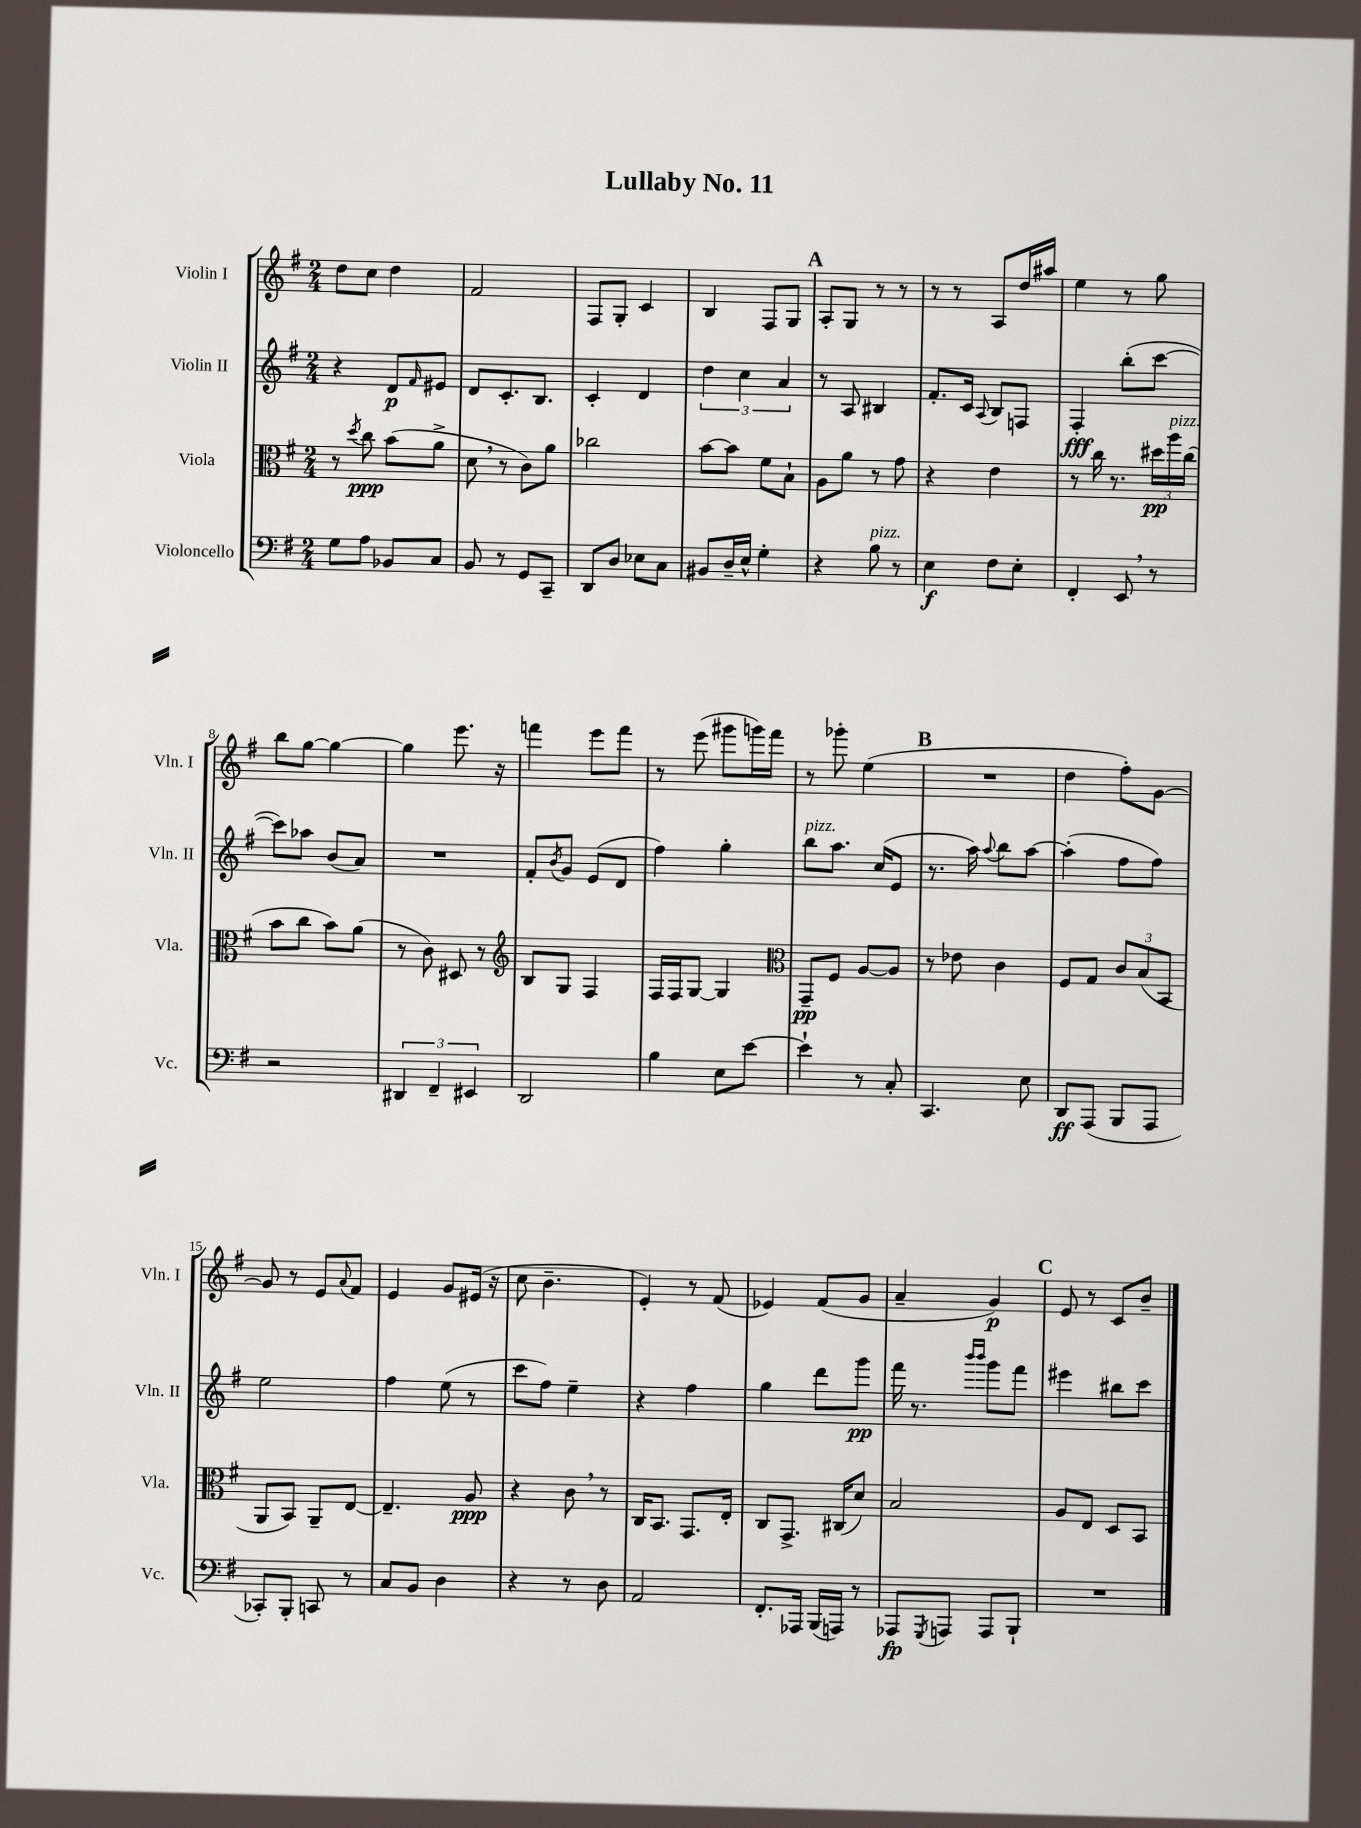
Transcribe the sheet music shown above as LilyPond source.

\header { title = "Lullaby No. 11" }
<<
\new StaffGroup <<
\new Staff = "s0" \with { instrumentName = "Violin I" shortInstrumentName = "Vln. I" } {
    \clef treble \key g \major \numericTimeSignature \time 2/4
    d''8 c''8 d''4 |
    fis'2 |
    fis8 g8-. c'4 |
    b4 fis8 g8 |
    \mark \markup { \bold "A" } a8-. g8 r8 r8 |
    r8 r8 a8 d''16 ais''16 |
    e''4 r8 g''8 |
    b''8 g''8~ g''4~ |
    g''4 e'''8. r16 |
    f'''4 e'''8 f'''8 |
    r8 e'''8( gis'''8 g'''16) fis'''16 |
    r8 ges'''8-. e''4( |
    \mark \markup { \bold "B" } R2 |
    d''4 fis''8-.) g'8~ |
    g'8 r8 e'8 \appoggiatura { a'8 } fis'8 |
    e'4 g'8 eis'16( r16 |
    c''8 b'4.-- |
    e'4-.) r8 fis'8( |
    ees'4) fis'8( g'8 |
    a'4-- g'4\p) |
    \mark \markup { \bold "C" } e'8 r8 c'8 b'8-- \bar "|." |
}
\new Staff = "s1" \with { instrumentName = "Violin II" shortInstrumentName = "Vln. II" } {
    \clef treble \key g \major \numericTimeSignature \time 2/4
    r4 d'8\p \grace { fis'16 } eis'8 |
    d'8 c'8.-. b8. |
    c'4-. d'4 |
    \tuplet 3/2 { d''4 c''4 a'4 } |
    \mark \markup { \bold "A" } r8 a8 bis4 |
    fis'8.-. c'16 \appoggiatura { a8 } b8 f8 |
    fis4-.\fff b''8-.( c'''8~ |
    c'''8) aes''8 b'8( a'8) |
    R2 |
    fis'8-. \acciaccatura { b'8 } g'8 e'8( d'8 |
    fis''4) g''4-. |
    b''8^\markup { \italic "pizz." } a''8. c''16( e'8 |
    \mark \markup { \bold "B" } r8. a''16) \appoggiatura { a''8 } b''8 a''8~ |
    a''4-.( fis''8 fis''8) |
    e''2 |
    fis''4 e''8( r8 |
    c'''8 fis''8) e''4-- |
    r4 fis''4 |
    g''4 d'''8 g'''8\pp |
    fis'''16 r8. \grace { b'''16 b'''16 } g'''8 fis'''8 |
    \mark \markup { \bold "C" } eis'''4 bis''8 c'''8 \bar "|." |
}
\new Staff = "s2" \with { instrumentName = "Viola" shortInstrumentName = "Vla." } {
    \clef alto \key g \major \numericTimeSignature \time 2/4
    r8 \acciaccatura { d''8 } c''8\ppp b'8( a'8-> |
    d'8 \breathe r8 c'8) a'8 |
    ces''2 |
    b'8~ b'8 fis'8 b8-! |
    \mark \markup { \bold "A" } a8 a'8 r8 g'8 |
    r4 e'4 |
    r8 c''16 r8. \tuplet 3/2 { dis''16\pp a''16^\markup { \italic "pizz." } c''16( } |
    b'8 c''8 b'8) a'8( |
    r8 c'8) dis8 r8 |
    \clef treble b8 g8 fis4 |
    fis16 fis16 g8~ g4 |
    \clef alto g,8--\pp fis8 a8~ a8 |
    \mark \markup { \bold "B" } r8 ees'8 c'4 |
    fis8 g8 \tuplet 3/2 { c'8 b8( b,8 } |
    a,8 b,8) a,8-- e8~ |
    e4.-- a8\ppp |
    r4 c'8 \breathe r8 |
    c16 b,8. g,8. e16-. |
    c8 g,8.-> cis16( d'8) |
    b2 |
    \mark \markup { \bold "C" } a8 e8 d8 b,8 \bar "|." |
}
\new Staff = "s3" \with { instrumentName = "Violoncello" shortInstrumentName = "Vc." } {
    \clef bass \key g \major \numericTimeSignature \time 2/4
    g8 a8 bes,8 c8 |
    b,8 r8 g,8 c,8-- |
    d,8 d8 ees8 c8 |
    bis,8 d16-- e16-^ g4-. |
    \mark \markup { \bold "A" } r4 b8^\markup { \italic "pizz." } r8 |
    e4\f fis8 e8-. |
    fis,4-. e,8 \breathe r8 |
    r2 |
    \tuplet 3/2 { dis,4 fis,4-- eis,4 } |
    d,2 |
    b4 e8 e'8~ |
    e'4-! r8 c8-. |
    \mark \markup { \bold "B" } c,4. e8 |
    d,8\ff a,,8( b,,8 a,,8 |
    ces,8-.) b,,8-. c,8 r8 |
    c8 b,8 d4 |
    r4 r8 d8 |
    a,2 |
    fis,8.-. aes,,16 b,,16( a,,16) r8 |
    aes,,8\fp \acciaccatura { g,,8 } a,,8 a,,8 b,,8-! |
    \mark \markup { \bold "C" } R2 \bar "|." |
}
>>
>>
